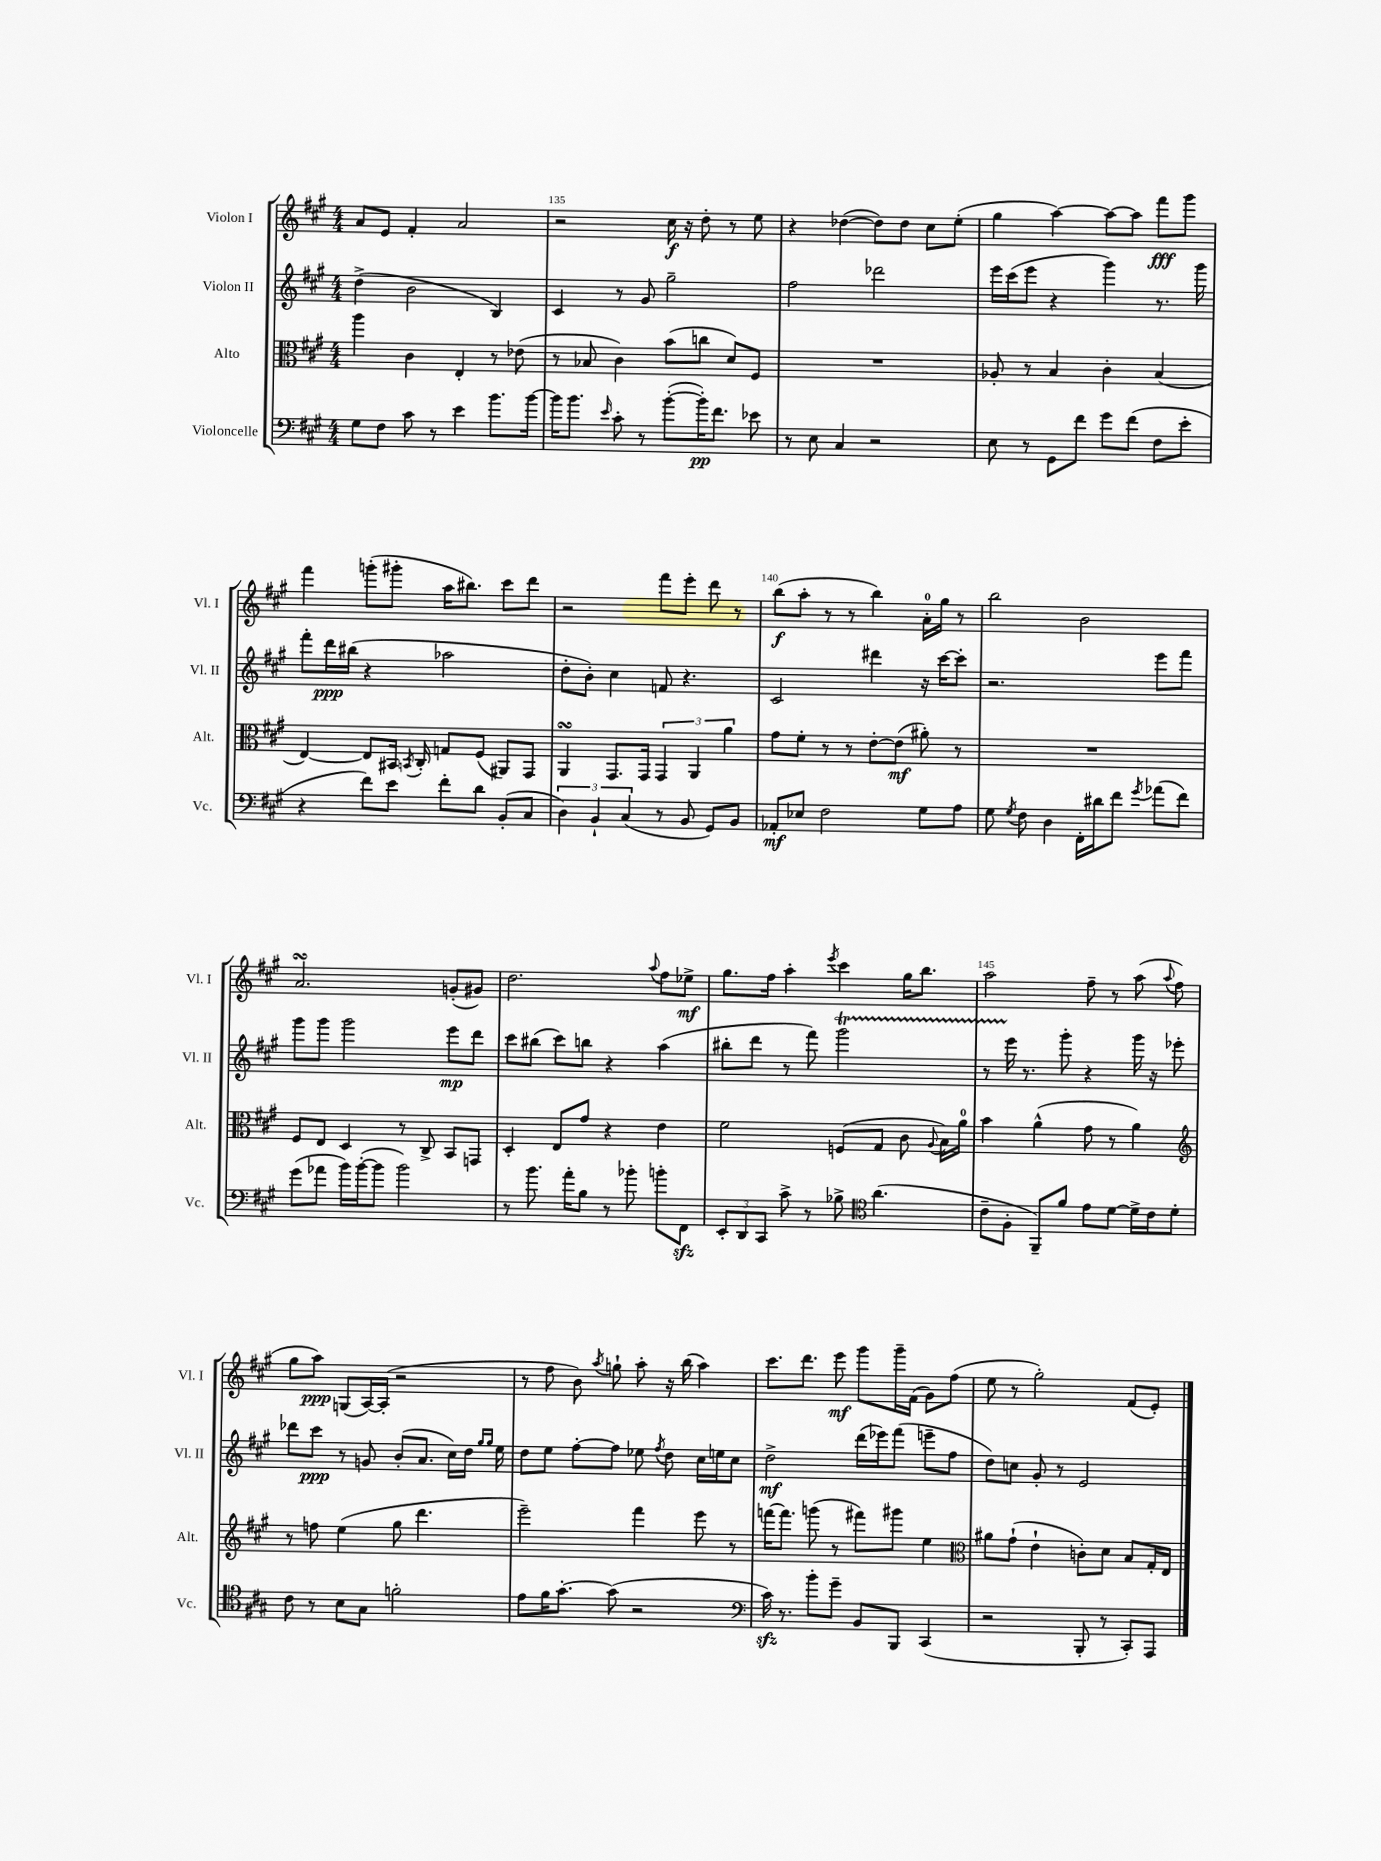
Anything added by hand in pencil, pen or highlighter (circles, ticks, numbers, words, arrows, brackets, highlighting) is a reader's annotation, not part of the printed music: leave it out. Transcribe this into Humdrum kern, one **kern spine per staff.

**kern	**kern	**kern	**kern
*staff4	*staff3	*staff2	*staff1
*clefF4	*clefC3	*clefG2	*clefG2
*k[f#c#g#]	*k[f#c#g#]	*k[f#c#g#]	*k[f#c#g#]
*M4/4	*M4/4	*M4/4	*M4/4
8G#	4aa	(4dd^	8a
8F#	.	.	8e
8c#	4c#	2b	4f#'
8r	.	.	.
4e	4E'	.	2a
8.b	8r	4B)	.
.	(8e-	.	.
[16b	.	.	.
=	=	=	=
16b]	8r	4c#	2r
8.b	.	.	.
.	8B-	.	.
16qqe	.	.	.
8c#'	4c#)	8r	.
8r	.	8g#	.
([8b'	(8b	2gg#~	16cc#
.	.	.	16r
16b'])	8cc	.	8dd'
8.f#	.	.	.
.	8d)	.	8r
8e-	8F#	.	8ee
=	=	=	=
8r	1r	2ff#	4r
8E	.	.	.
4C#	.	.	([4dd-
2r	.	2ddd-	8dd-])
.	.	.	8dd-
.	.	.	8cc#
.	.	.	(8ee'
=	=	=	=
8E	8A-'	16eee	4gg#
.	.	(16ccc#	.
8r	8r	8eee	.
8GG#	4B	4r	[4aa)
8f#	.	.	.
8g#	4c#'	4ggg#)	8aa_
(8f#	.	.	8aa]
8F#	(4B	8.r	8fff#
8e'	.	.	8ggg#
.	.	16ggg#	.
=	=	=	=
4r	[4E)	8fff#'	4fff#
.	.	16ddd	.
.	.	(16bb#	.
8f#)	8E]	4r	(8ggg'
8e	16BB#	.	8ggg#'
.	8qBB	.	.
.	16C#'	.	.
8f#'	8G	2aa-	16aa
.	.	.	8.bb#)
8d	(8F#	.	.
(8BB'	8AA#)	.	8ccc#
8C#	8GG#	.	8ddd
=	=	=	=
6D)	4AA	8dd'	2r
.	.	8b')	.
6BB`	.	.	.
.	8.GG#	4cc#	.
(6C#	.	.	.
.	16GG#	.	.
8r	6GG#	8f	8fff#
8BB	.	4.r	8eee'
.	6AA	.	.
8GG#)	.	.	8ddd
.	6a	.	.
8BB	.	.	8r
=	=	=	=
8AA-'	8g#	2c#	(8bb
8E-	8f#'	.	8aa'
2F#	8r	.	8r
.	8r	.	8r
.	[8e'	4ddd#	4bb)
.	(8e]	.	.
8G#	8a#')	16r	16a'
.	.	[16ccc#	16gg#
8A	8r	8ccc#']	8r
=	=	=	=
8G#	1r	2.r	2bb
8qG#	.	.	.
8F#	.	.	.
4D	.	.	.
16FF#'	.	.	2b
16d#	.	.	.
8f#	.	.	.
8qg#	.	.	.
(8a-	.	8eee	.
8f#)	.	8fff#	.
=	=	=	=
(8g#	8F#	8ggg#	2.a
8a-	8E	8ggg#	.
16b)	4D	2ggg#	.
([16b'	.	.	.
8b]	.	.	.
2b)	8r	.	.
.	8C#^	.	.
.	8BB	8eee	(8g'
.	8GG	8ddd	8g#)
=	=	=	=
8r	4D'	8ccc#	2.dd
8.b	.	(8bb#	.
.	8E	8ccc#)	.
16a'	.	.	.
8B	8g#	8bb	.
8r	4r	4r	.
8b-'	.	.	.
.	.	.	8qqaa
8b'	4e	(4aa	8ff#
8FF#	.	.	8ee-^
=	=	=	=
12EE'	2f#	8bb#'	8.gg#
12DD	.	.	.
.	.	8ddd	.
12CC#	.	.	.
.	.	.	16ff#
8c#^	.	8r	4aa'
8r	.	8fff#)	.
.	.	.	8qeee
8B-^	(8F	2ggg#	4ccc#
*clefC4	*	*	*
(4.a	8G#	.	.
.	8c#	.	16gg#
.	.	.	8.bb
.	8qqA	.	.
.	16B)	.	.
.	16a	.	.
=	=	=	=
8c#~	4b	8r	2aa
8F#'	.	16eee	.
.	.	8.r	.
8FF#~)	(4a^^	.	.
8f#	.	8ggg#'	.
8e	8g#	4r	8ff#~
[8d	8r	.	8r
16d^]	4a)	16ggg#	(8aa
16c#	.	16r	.
.	.	.	8qqaa
8d'	.	8eee-'	8ff#
=	=	=	=
*	*clefG2	*	*
8c#	8r	8ddd-	8gg#
8r	8ff	8ccc#	8aa)
8B	(4ee	8r	(8G
8G#	.	8g	[16A)
.	.	.	(16A']
2f'	8gg#	(8b'	2r
.	4.ddd	8.a	.
.	.	16cc#)	.
.	.	16dd	.
.	.	16qqgg#	.
.	.	16qqgg#	.
.	.	16ee	.
=	=	=	=
8e	2eee~)	8dd	8r
16f#	.	8ee	8ff#
[8.g#'	.	.	.
.	.	[8ff#'	8b)
.	.	.	8qaa
(8g#]	.	8ff#]	8gg`
2r	4fff#	8ee-	8aa'
.	.	8qff#	.
.	.	8dd	16r
.	.	.	(16bb
.	8eee	16cc#	4aa)
.	.	16ee	.
.	8r	8cc#	.
=	=	=	=
*clefF4	*	*	*
16c#)	[16fff	2dd^	8.ccc#
8.r	8.fff]	.	.
.	.	.	8.ddd
8b'	(8ggg	.	.
8g#~	8r	.	8eee
8BB	8fff#)	(16ddd	8ggg#
.	.	16eee-)	.
8BBB	8ggg#	(8fff#	16ggg#~
.	.	.	(16f#
(4CC#	4ee	8eee~	8g#)
.	.	8ff#	(8ff#
=	=	=	=
*	*clefC3	*	*
2r	8a#	8dd)	8ee
.	(8g#`	8cc	8r
.	4e`	8g#'	2gg#')
.	.	8r	.
8BBB'	8c')	2e	.
8r	8d	.	.
8CC#')	8B	.	(8f#
8AAA	16G#'	.	8e')
.	16E	.	.
==	==	==	==
*-	*-	*-	*-
